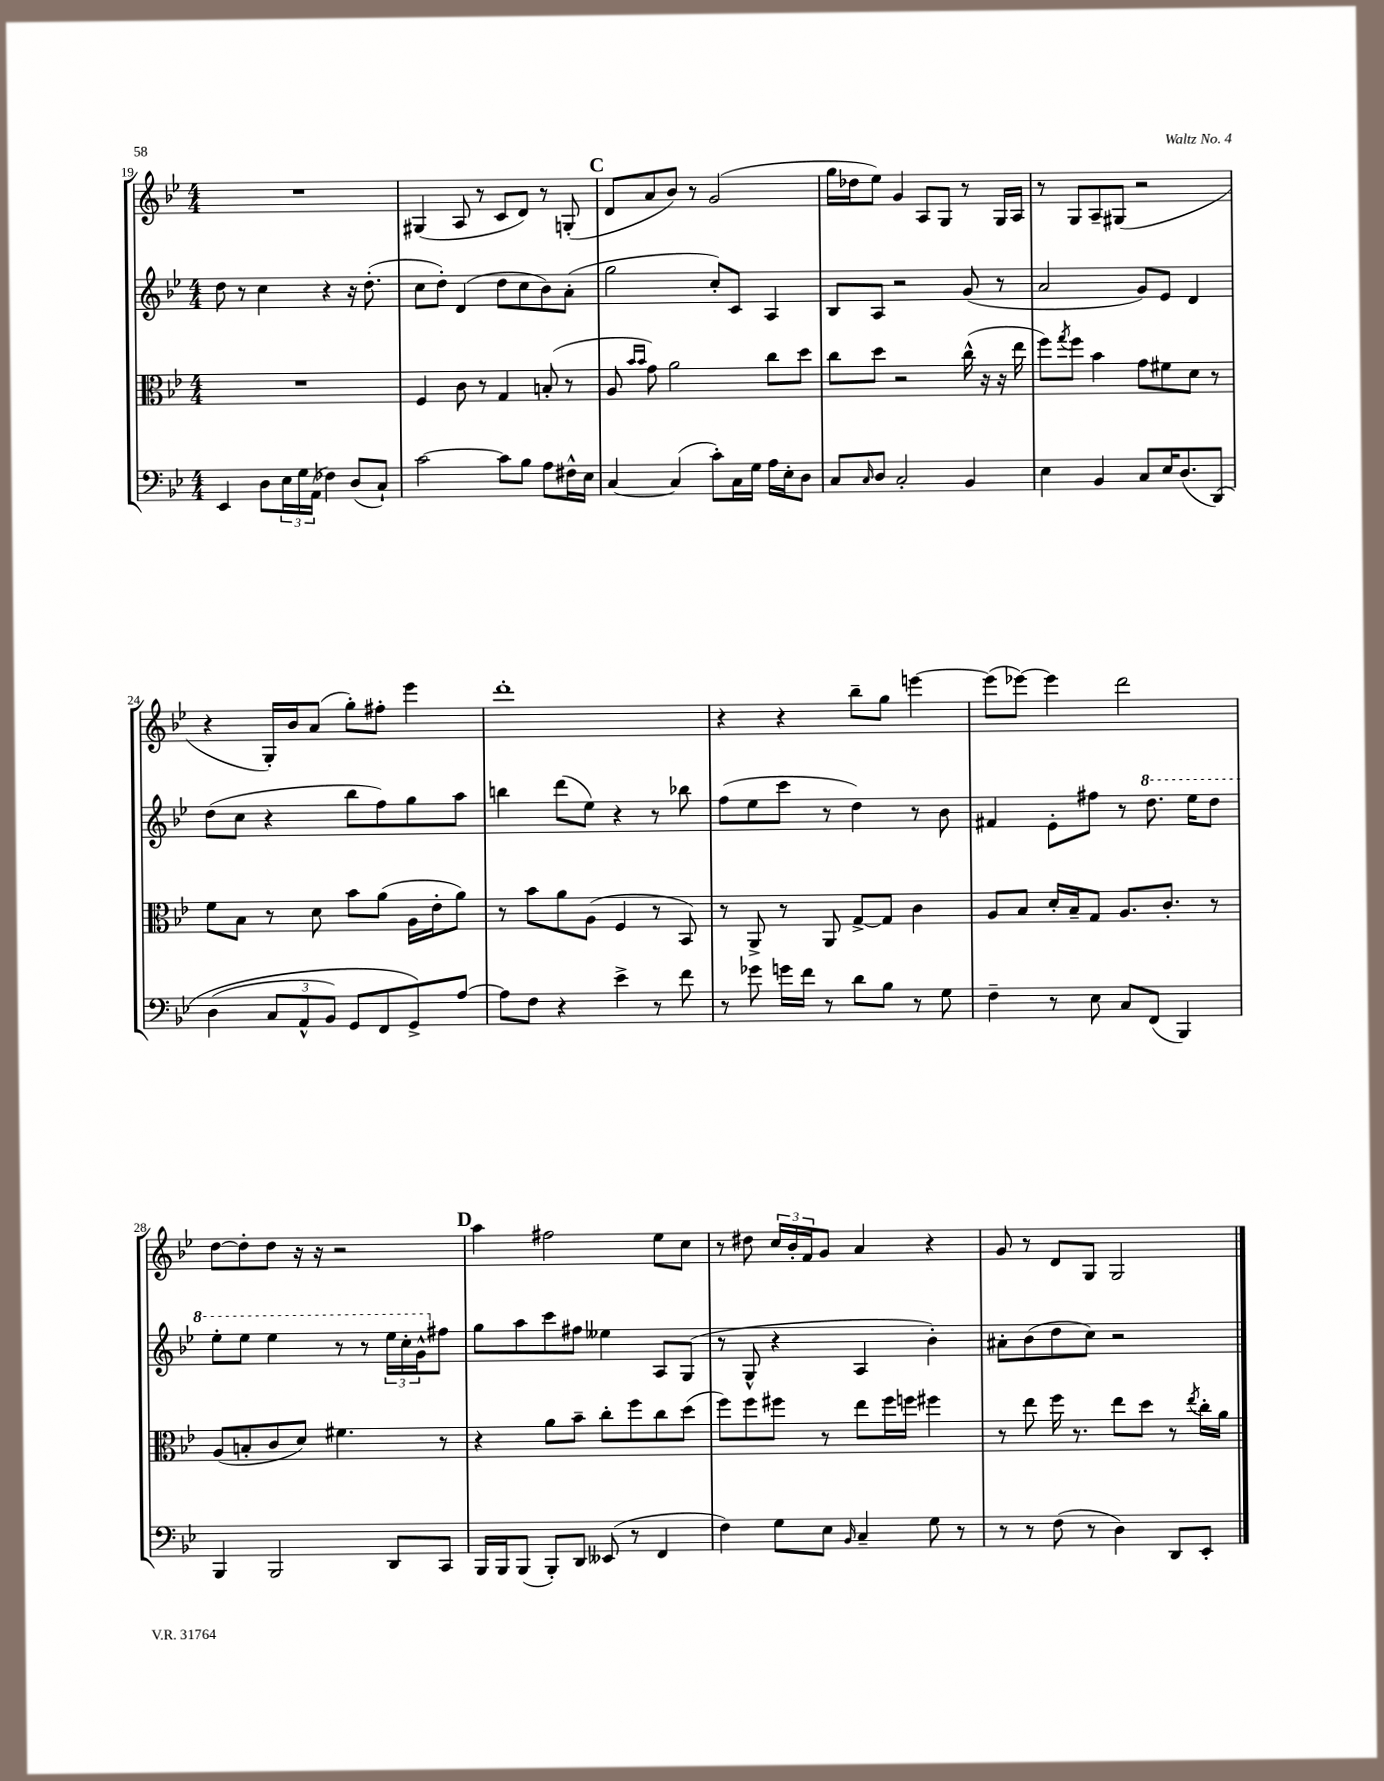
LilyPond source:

<<
\new StaffGroup <<
\new Staff = "s0" {
    \clef treble \key bes \major \numericTimeSignature \time 4/4
    R1 |
    gis4( a8 r8 c'8 d'8) r8 g8-.( |
    \mark \markup { \bold "C" } d'8 a'8 bes'8) r8 g'2( |
    g''16 des''16 ees''8) g'4 a8 g8 r8 g16 a16 |
    r8 g8 a8-- gis8( r2 |
    r4 g16-.) bes'16 a'8( g''8-.) fis''8-. ees'''4 |
    d'''1-. |
    r4 r4 bes''8-- g''8 e'''4~ |
    e'''8( ees'''8~) ees'''4 d'''2 |
    d''8~ d''8-. d''8 r16 r16 r2 |
    \mark \markup { \bold "D" } a''4 fis''2 ees''8 c''8 |
    r8 dis''8 \tuplet 3/2 { c''16 bes'16-. f'16 } g'8 a'4 r4 |
    g'8 r8 d'8 g8 g2 \bar "|." |
}
\new Staff = "s1" {
    \clef treble \key bes \major \numericTimeSignature \time 4/4
    d''8 r8 c''4 r4 r16 d''8.-.( |
    c''8 d''8-.) d'4( d''8 c''8 bes'8) a'8-.( |
    \mark \markup { \bold "C" } g''2 c''8-.) c'8 a4 |
    bes8 a8 r2 g'8( r8 |
    a'2 g'8) ees'8 d'4 |
    d''8( c''8 r4 bes''8 f''8) g''8 a''8 |
    b''4 d'''8( ees''8) r4 r8 bes''8 |
    f''8( ees''8 c'''8 r8 d''4) r8 bes'8 |
    fis'4 ees'8-. fis''8 r8 \ottava #1 d'''8. ees'''16 d'''8 |
    ees'''8-. ees'''8 ees'''4 r8 r8 \tuplet 3/2 { ees'''16 c'''16-. g''16-^ \ottava #0 } fis''8 |
    \mark \markup { \bold "D" } g''8 a''8 c'''8 fis''8 eeses''4 a8 g8( |
    r8 g8-^ r4 a4 bes'4-.) |
    ais'8-. bes'8( d''8 c''8) r2 \bar "|." |
}
\new Staff = "s2" {
    \clef alto \key bes \major \numericTimeSignature \time 4/4
    R1 |
    f4 c'8 r8 g4 b8-.( r8 |
    \mark \markup { \bold "C" } a8 \grace { bes'16 bes'16 } g'8) a'2 c''8 d''8 |
    c''8 d''8 r2 c''16-^( r16 r16 ees''16 |
    f''8) \acciaccatura { g''8 } f''8 bes'4 g'8 fis'8 d'8 r8 |
    f'8 bes8 r8 d'8 bes'8 a'8( a16 ees'16-. a'8) |
    r8 bes'8 a'8 a8( f4 r8 bes,8) |
    r8 a,8-> r8 a,8 g8~-> g8 c'4 |
    a8 bes8 d'16-. bes16-- g8 a8. c'8.-. r8 |
    a8( b8-. c'8 d'8) fis'4. r8 |
    \mark \markup { \bold "D" } r4 a'8 bes'8-- c''8-. f''8 c''8 d''8( |
    f''8) f''8 fis''8 r8 ees''8 fis''16 f''16 fis''4 |
    r8 ees''8 f''16 r8. ees''8 d''8 r8 \acciaccatura { ees''8 } c''16-. a'16 \bar "|." |
}
\new Staff = "s3" {
    \clef bass \key bes \major \numericTimeSignature \time 4/4
    ees,4 d8 \tuplet 3/2 { ees16 g16 a,16( } fes4) d8( c8-!) |
    c'2~ c'8 bes8 a8 fis16-^ ees16 |
    \mark \markup { \bold "C" } c4~ c4( c'8-.) c16 g16 a16 ees16-. d8 |
    c8 \grace { c16 } d8 c2-. bes,4 |
    ees4 bes,4 c8 ees16 d8.( d,8)\( |
    d4( \tuplet 3/2 { c8 a,8-^ bes,8) } g,8 f,8 g,8->\) a8~ |
    a8 f8 r4 ees'4-> r8 f'8 |
    r8 ges'8 g'16 f'16 r8 d'8 bes8 r8 g8 |
    f4-- r8 ees8 c8 f,8( bes,,4) |
    bes,,4 bes,,2 d,8 c,8 |
    \mark \markup { \bold "D" } bes,,16 bes,,16 bes,,8( bes,,8-.) d,8 eeses,8( r8 f,4 |
    f4) g8 ees8 \grace { bes,16 } c4-- g8 r8 |
    r8 r8 f8( r8 d4) d,8 ees,8-. \bar "|." |
}
>>
>>
\layout { \context { \Score currentBarNumber = #19 } }
